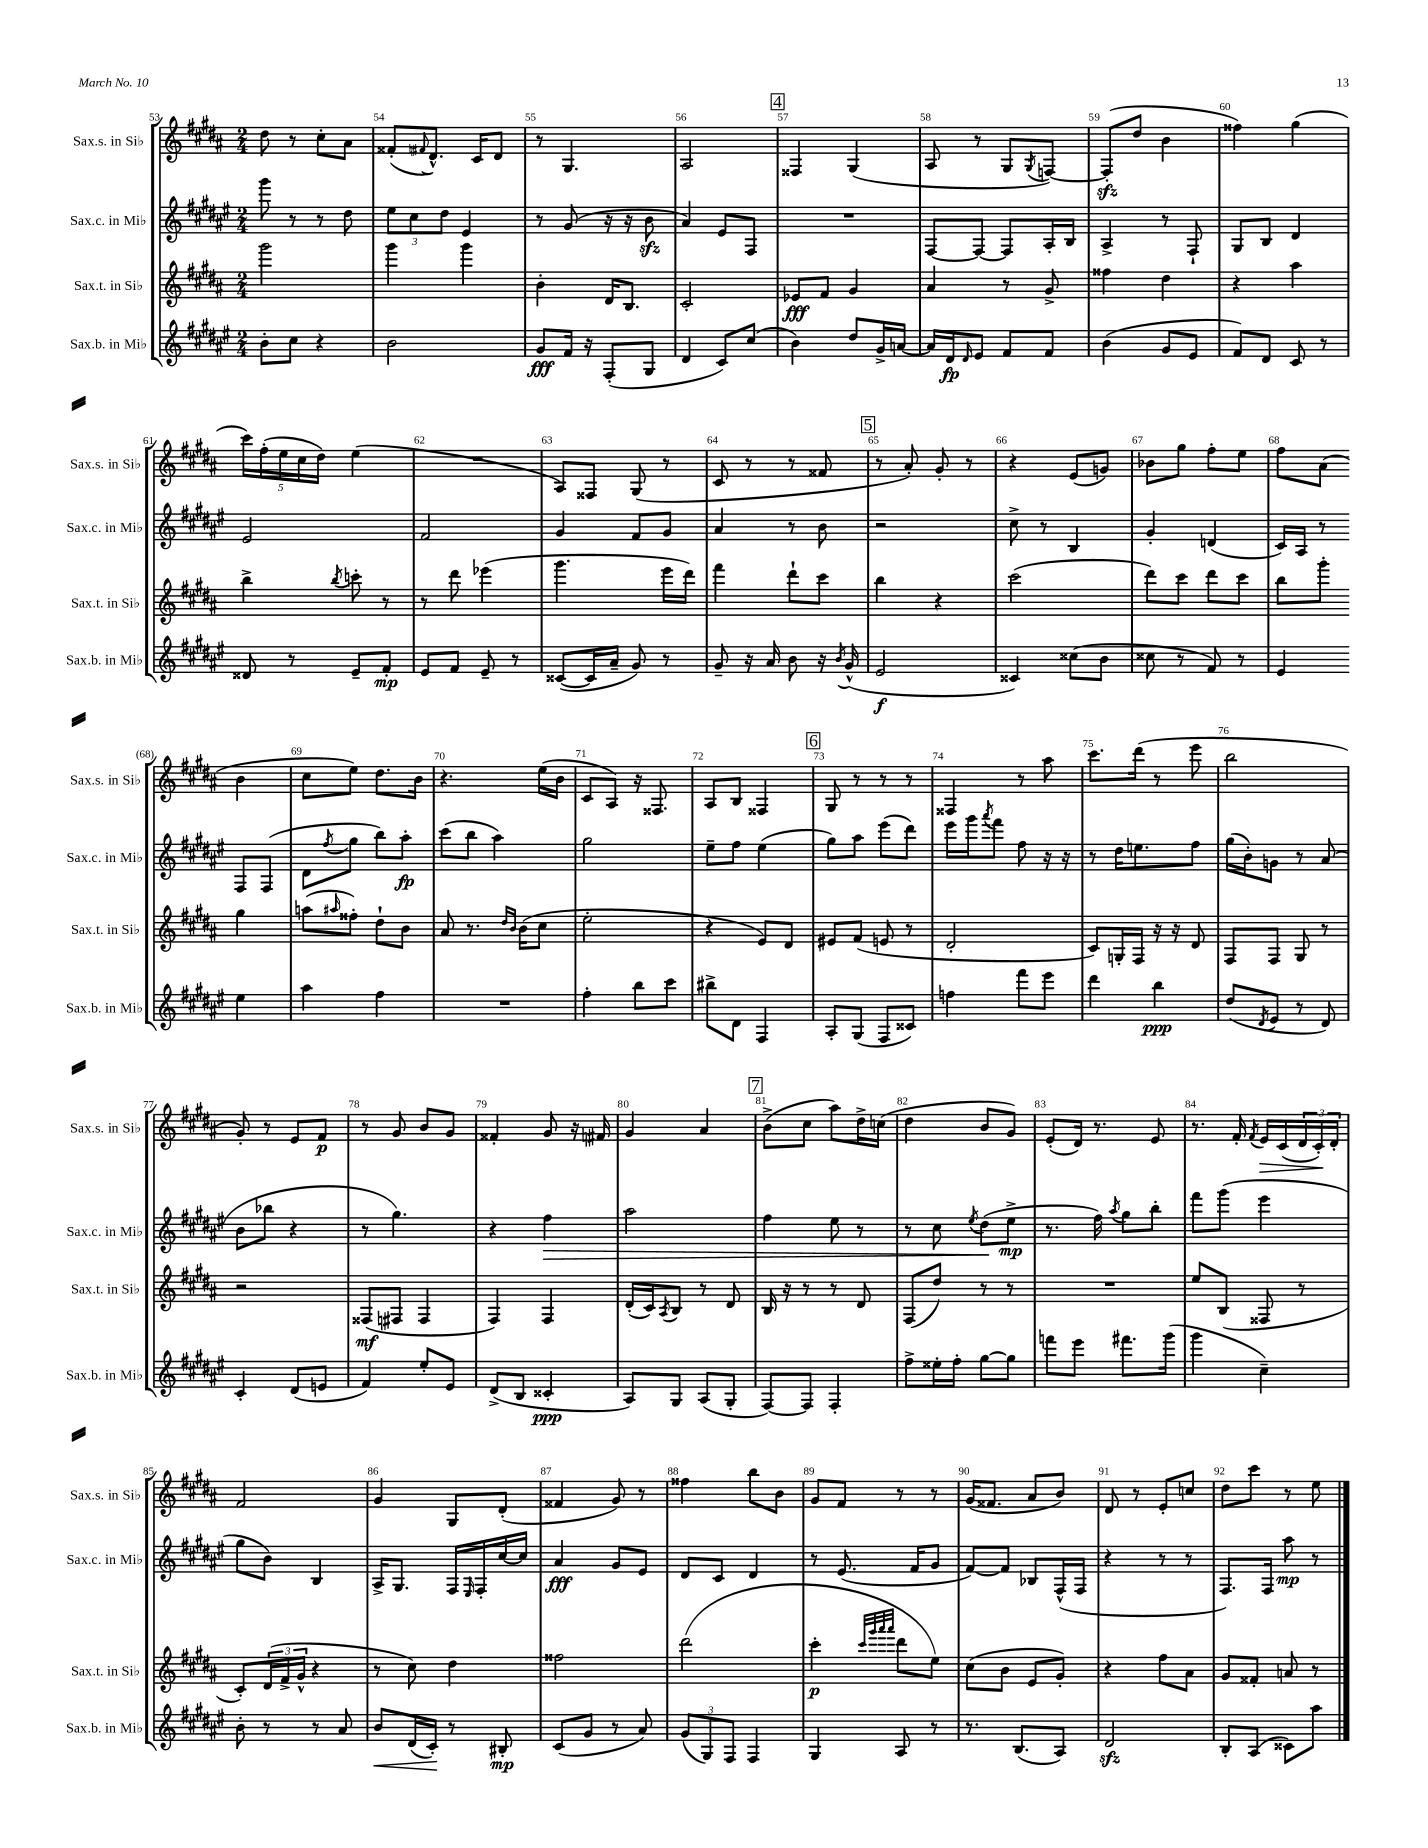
<<
\new StaffGroup <<
\new Staff = "s0" \with { instrumentName = "Sax.s. in Sib" shortInstrumentName = "Sax.s. in Sib" } {
    \clef treble \key b \major \numericTimeSignature \time 2/4
    dis''8 r8 cis''8-. ais'8 |
    fisis'8-.( \appoggiatura { fis'8 } dis'8.-^) cis'16 dis'8 |
    r8 gis4. |
    ais2 |
    \mark \markup { \box "4" } fisis4 gis4( |
    ais8 r8 gis8 \acciaccatura { gis8 } f8~) |
    f8-.\sfz( dis''8 b'4 |
    fisis''4) gis''4( |
    \tuplet 5/4 { cis'''16) fis''16-.( e''16 cis''16 dis''16) } e''4( |
    R2 |
    ais8) fisis8 gis8( r8 |
    cis'8 r8 r8 fisis'8 |
    \mark \markup { \box "5" } r8 ais'8-.) gis'8-. r8 |
    r4 e'8( g'8) |
    bes'8 gis''8 fis''8-. e''8 |
    fis''8 ais'8( b'4 |
    cis''8 e''8) dis''8. b'16 |
    r4. e''16( b'16 |
    cis'8 ais8) r16 fisis8. |
    ais8 b8 fisis4 |
    \mark \markup { \box "6" } gis8 r8 r8 r8 |
    fisis4 r8 ais''8 |
    cis'''8. dis'''16( r8 e'''8 |
    b''2 |
    gis'8-.) r8 e'8 fis'8\p |
    r8 gis'8 b'8 gis'8 |
    fisis'4-. gis'8 r16 fis'16 |
    gis'4 ais'4 |
    \mark \markup { \box "7" } b'8->( cis''8 ais''8) dis''16-> c''16( |
    dis''4 b'8 gis'8) |
    e'8-.( dis'16) r8. e'8 |
    r8. fis'16-. \acciaccatura { fis'8 } e'16\> cis'16( \tuplet 3/2 { dis'16 cis'16-.\!) dis'16-. } |
    fis'2 |
    gis'4 gis8 dis'8-.( |
    fisis'4 gis'8) r8 |
    fisis''4 b''8 b'8 |
    gis'8 fis'8 r8 r8 |
    gis'16( fisis'8. ais'8 b'8) |
    dis'8 r8 e'8-. c''8 |
    dis''8 cis'''8 r8 e''8 \bar "|." |
}
\new Staff = "s1" \with { instrumentName = "Sax.c. in Mib" shortInstrumentName = "Sax.c. in Mib" } {
    \clef treble \key fis \major \numericTimeSignature \time 2/4
    gis'''8 r8 r8 dis''8 |
    \tuplet 3/2 { eis''8 cis''8 dis''8 } eis'4 |
    r8 gis'8( r16 r16 b'8\sfz |
    ais'4) eis'8 fis8 |
    \mark \markup { \box "4" } R2 |
    fis8~ fis8~ fis8 ais16-. b16 |
    ais4-> r8 fis8-! |
    gis8 b8 dis'4 |
    eis'2 |
    fis'2 |
    gis'4 fis'8 gis'8 |
    ais'4 r8 b'8 |
    \mark \markup { \box "5" } r2 |
    cis''8-> r8 b4 |
    gis'4-. d'4( |
    cis'16) ais16 r8 fis8 fis8( |
    dis'8 \acciaccatura { fis''8 } gis''8 b''8) ais''8-.\fp |
    cis'''8( b''8 ais''4) |
    gis''2 |
    eis''8-- fis''8 eis''4( |
    \mark \markup { \box "6" } gis''8) ais''8 eis'''8( dis'''8) |
    eis'''16 gis'''16 \acciaccatura { ais'''8 } fis'''8 fis''8 r16 r16 |
    r8 dis''16 e''8. fis''8 |
    gis''16( b'16-.) g'8 r8 ais'8( |
    b'8 bes''8 r4 |
    r8 gis''4.) |
    r4 fis''4\> |
    ais''2 |
    \mark \markup { \box "7" } fis''4 eis''8 r8 |
    r8 cis''8 \acciaccatura { eis''8 } dis''8\!( eis''8->\mp |
    r8. fis''16) \acciaccatura { ais''8 } gis''8 b''8-. |
    fis'''8 gis'''8( eis'''4 |
    gis''8 b'8) b4 |
    ais16-> gis8. fis16 \grace { eis16 } fis16-. cis''16~ cis''16 |
    ais'4\fff gis'8 eis'8 |
    dis'8 cis'8 dis'4 |
    r8 eis'8.( fis'16 gis'8 |
    fis'8~) fis'8 bes8 fis16-^( fis16 |
    r4 r8 r8 |
    fis8.) fis16 ais''8\mp r8 \bar "|." |
}
\new Staff = "s2" \with { instrumentName = "Sax.t. in Sib" shortInstrumentName = "Sax.t. in Sib" } {
    \clef treble \key b \major \numericTimeSignature \time 2/4
    gis'''2 |
    gis'''4 gis'''4 |
    b'4-. dis'16 b8. |
    cis'2-. |
    \mark \markup { \box "4" } ees'8\fff fis'8 gis'4 |
    ais'4 r8 gis'8-> |
    fisis''4 dis''4 |
    r4 ais''4 |
    b''4-> \acciaccatura { b''8 } c'''8-. r8 |
    r8 dis'''8 ees'''4( |
    gis'''4. e'''16 dis'''16) |
    fis'''4 dis'''8-! cis'''8 |
    \mark \markup { \box "5" } b''4 r4 |
    cis'''2( |
    dis'''8) cis'''8 dis'''8 cis'''8 |
    b''8 gis'''8-. gis''4 |
    a''8( \grace { ais''16 } fisis''8-.) dis''8-! b'8 |
    ais'8 r8. \grace { dis''16 b'16 } b'16( cis''8 |
    e''2-. |
    r4 e'8) dis'8 |
    \mark \markup { \box "6" } eis'8 fis'8( e'8 r8 |
    dis'2-. |
    cis'8) g16-. fis16 r16 r16 dis'8 |
    fis8 fis8 gis8 r8 |
    r2 |
    fisis8\mf( fis8 fis4 |
    fis4) fis4 |
    dis'16-.( cis'16) \acciaccatura { ais8 } b8 r8 dis'8 |
    \mark \markup { \box "7" } b16 r16 r8 r8 dis'8 |
    fis8( dis''8) r8 r8 |
    R2 |
    e''8 b8( fisis8 r8 |
    cis'8-.) \tuplet 3/2 { dis'16( fis'16-> gis'16-^ } r4 |
    r8 cis''8) dis''4 |
    fisis''2 |
    dis'''2( |
    cis'''4-.\p \grace { cis'''32 gis'''32 ais'''32 ais'''32 } dis'''8 e''8) |
    cis''8( b'8 e'8 gis'8-.) |
    r4 fis''8 ais'8 |
    gis'8 fisis'8-. a'8 r8 \bar "|." |
}
\new Staff = "s3" \with { instrumentName = "Sax.b. in Mib" shortInstrumentName = "Sax.b. in Mib" } {
    \clef treble \key fis \major \numericTimeSignature \time 2/4
    b'8-. cis''8 r4 |
    b'2 |
    gis'8\fff fis'16 r16 fis8-.( gis8 |
    dis'4 cis'8) cis''8( |
    \mark \markup { \box "4" } b'4) dis''8 gis'16-> a'16~ |
    a'16 dis'16\fp \grace { dis'16 } eis'8 fis'8 fis'8 |
    b'4( gis'8 eis'8 |
    fis'8) dis'8 cis'8 r8 |
    disis'8 r8 eis'8-- fis'8-.\mp |
    eis'8 fis'8 eis'8-- r8 |
    cisis'8~( cisis'16 ais'16-- gis'8) r8 |
    gis'8-- r16 ais'16 b'8 r16 \acciaccatura { b'8 } gis'16-^( |
    \mark \markup { \box "5" } eis'2\f |
    cisis'4) cisis''8( b'8 |
    cisis''8 r8 fis'8) r8 |
    eis'4 eis''4 |
    ais''4 fis''4 |
    R2 |
    fis''4-. b''8 cis'''8 |
    bis''8-> dis'8 fis4 |
    \mark \markup { \box "6" } ais8-. gis8( fis8 cisis'8) |
    f''4 fis'''8 eis'''8 |
    dis'''4 b''4\ppp |
    dis''8( \acciaccatura { dis'8 } eis'8 r8 dis'8) |
    cis'4-. dis'8( e'8 |
    fis'4) eis''8-. eis'8 |
    dis'8->( b8 cisis'4-.\ppp |
    ais8) gis8 ais8( gis8-. |
    \mark \markup { \box "7" } fis8~) fis8 fis4-. |
    fis''8-> eisis''16-. fis''16-. gis''8~ gis''8 |
    f'''8 eis'''8 fis'''8. gis'''16( |
    gis'''4 cis''4--) |
    b'8-. r8 r8 ais'8 |
    b'8\< dis'16( cis'16-.\!) r8 bis8-.\mp |
    cis'8( gis'8 r8 ais'8) |
    \tuplet 3/2 { gis'8( gis8) fis8 } fis4 |
    gis4 ais8 r8 |
    r8. b8.( ais8) |
    dis'2\sfz |
    b8-. ais8( cisis'8) ais''8 \bar "|." |
}
>>
>>
\layout { \context { \Score currentBarNumber = #53 \override BarNumber.break-visibility = ##(#f #t #t) barNumberVisibility = #all-bar-numbers-visible } }
